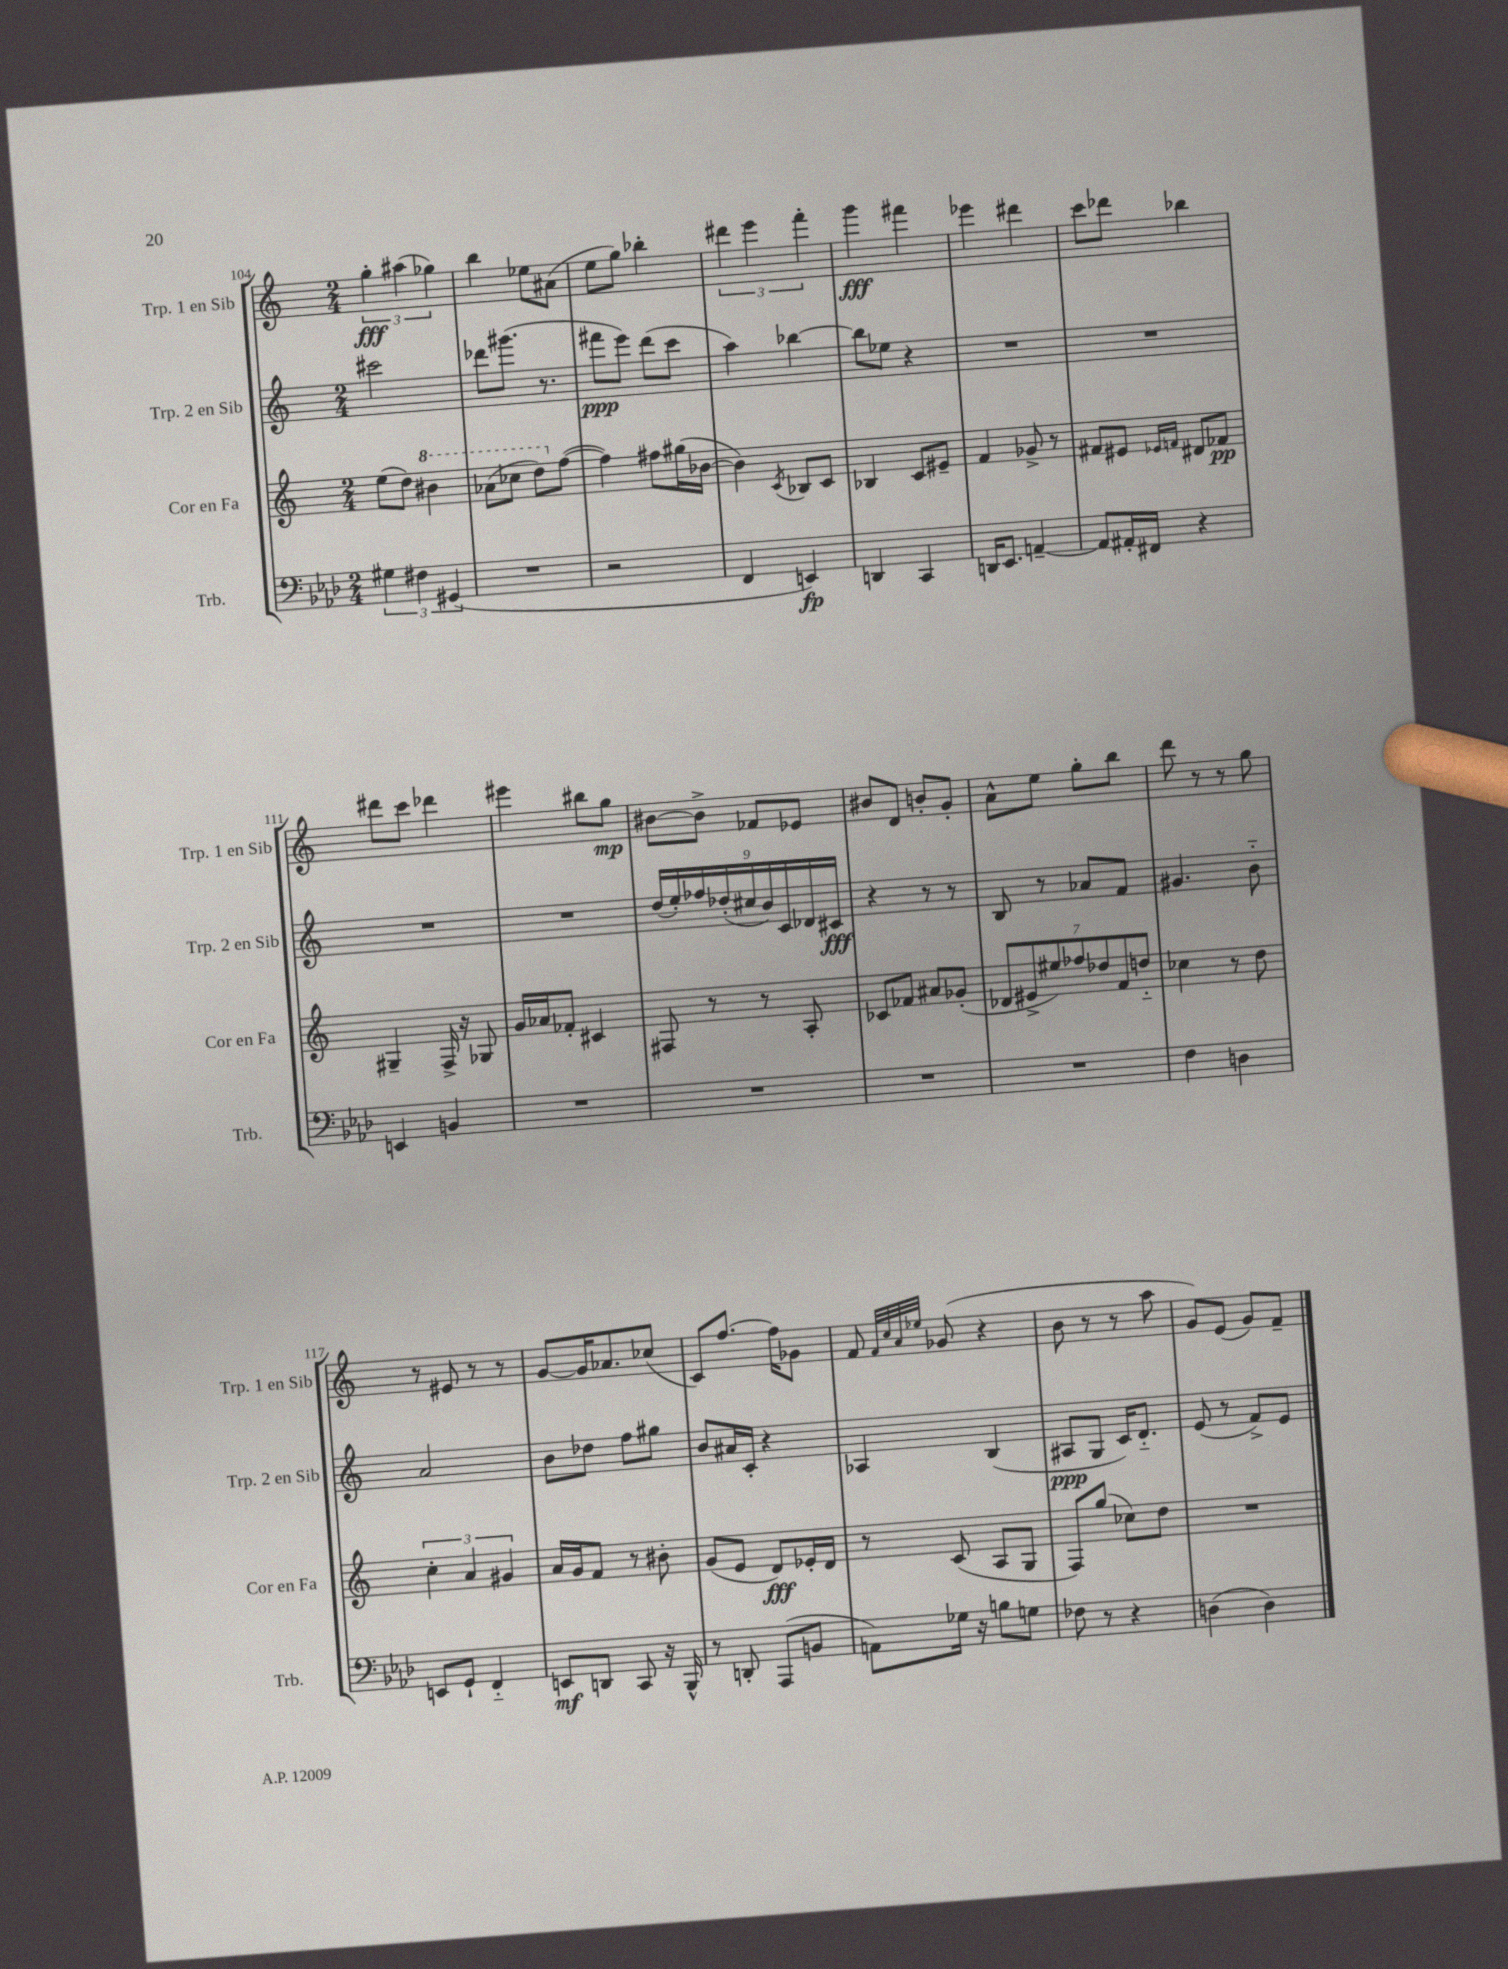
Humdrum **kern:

**kern	**dynam	**kern	**dynam	**kern	**dynam	**kern	**dynam
*part4	*part4	*part3	*part3	*part2	*part2	*part1	*part1
*staff4	*staff4	*staff3	*staff3	*staff2	*staff2	*staff1	*staff1
*I"Trb.	*	*I"Cor en Fa	*	*I"Trp. 2 en Sib	*	*I"Trp. 1 en Sib	*
*I'Trb.	*	*I'Cor en Fa	*	*I'Trp. 2 en Sib	*	*I'Trp. 1 en Sib	*
*clefF4	*	*clefG2	*	*clefG2	*	*clefG2	*
*k[b-e-a-d-]	*	*k[]	*	*k[]	*	*k[]	*
*M2/4	*	*M2/4	*	*M2/4	*	*M2/4	*
=104	=104	=104	=104	=104	=104	=104	=104
6G#X\	.	(8ee\L	.	2ccc#X\	.	6gg'\	fff
.	.	8dd\J)	.	.	.	.	.
6F#X\	.	.	.	.	.	(6aa#X\	.
*	*	*8va	*	*	*	*	*
.	.	4bb#X\	.	.	.	.	.
(6GG#X/	.	.	.	.	.	6gg-X\)	.
=105	=105	=105	=105	=105	=105	=105	=105
2r	.	(8aa-X\L	.	8ddd-X\L	.	4bb\	.
.	.	8ccc-X\J	.	(8.ggg#X\J	.	.	.
.	.	8ddd\L)	.	.	.	8ee-X\L	.
.	.	.	.	8.r	.	.	.
*	*	*X8va	*	*	*	*	*
.	.	([8ff\J	.	.	.	(8a#X\J	.
=106	=106	=106	=106	=106	=106	=106	=106
2r	.	4ff\])	.	8fff#X\L	ppp	8ee\L	.
.	.	.	.	8eee\J)	.	8gg\J)	.
.	.	8ff#X\L	.	(8ddd\L	.	4bb-X'\	.
.	.	(16gg#X\L	.	8ccc\J	.	.	.
.	.	[16b-X\JJ	.	.	.	.	.
=107	=107	=107	=107	=107	=107	=107	=107
4FF/	.	4b-\])	.	4aa\)	.	6ddd#X\	.
.	.	.	.	.	.	6eee\	.
.	.	8qc/	.	.	.	.	.
4EEn/)	fp	8B-X/L	.	[4bb-X\	.	.	.
.	.	.	.	.	.	6fff'\	.
.	.	8c/J	.	.	.	.	.
=108	=108	=108	=108	=108	=108	=108	=108
4DDn/	.	4B-X/	.	8bb-\L]	.	4ggg\	fff
.	.	.	.	8ee-X\J	.	.	.
4CC/	.	8c/L	.	4r	.	4fff#X\	.
.	.	8e#X~/J	.	.	.	.	.
=109	=109	=109	=109	=109	=109	=109	=109
16DDn/KL	.	4f/	.	2r	.	4eee-X\	.
8.EE-/J	.	.	.	.	.	.	.
[4AAn~/	.	8g-X^/	.	.	.	4ddd#X\	.
.	.	8r	.	.	.	.	.
=110	=110	=110	=110	=110	=110	=110	=110
8AA/L]	.	8f#X/L	.	2r	.	8ccc\L	.
16AA#X'/L	.	8e#X/J	.	.	.	8ddd-X\J	.
16FF#X/JJ	.	.	.	.	.	.	.
.	.	16qqe-X/LL	.	.	.	.	.
.	.	16qqfn/JJ	.	.	.	.	.
4r	.	8d#X/L	.	.	.	4bb-X\	.
.	.	8f-X/J	pp	.	.	.	.
!!LO:LB:g=z
=111	=111	=111	=111	=111	=111	=111	=111
4EEn/	.	4G#X~/	.	2r	.	8ddd#X\L	.
.	.	.	.	.	.	8ccc\J	.
4BBn/	.	16F^/	.	.	.	4ddd-X\	.
.	.	16r	.	.	.	.	.
.	.	8G-X/	.	.	.	.	.
=112	=112	=112	=112	=112	=112	=112	=112
2r	.	16g/LL	.	2r	.	4eee#X\	.
.	.	16a-X/J	.	.	.	.	.
.	.	8f-X'/J	.	.	.	.	.
.	.	4c#X/	.	.	.	8bb#X\L	.
.	.	.	.	.	.	8gg\J	mp
=113	=113	=113	=113	=113	=113	=113	=113
2r	.	8F#X/	.	(18dd/LL	.	[8b#X\L	.
.	.	.	.	18ee'/)	.	.	.
.	.	.	.	18ff-X/	.	.	.
.	.	8r	.	.	.	8b#^\J]	.
.	.	.	.	(18dd-X'/	.	.	.
.	.	.	.	18cc#X/	.	.	.
.	.	8r	.	.	.	8f-X/L	.
.	.	.	.	18b/)	.	.	.
.	.	.	.	18c/	.	.	.
.	.	8A'/	.	.	.	8e-X/J	.
.	.	.	.	18d-X/	.	.	.
.	.	.	.	18c#X/JJ	fff	.	.
=114	=114	=114	=114	=114	=114	=114	=114
2r	.	8c-X/L	.	4r	.	8b#X/L	.
.	.	8f-X/J	.	.	.	8d/J	.
.	.	8a#X/L	.	8r	.	8bn'/L	.
.	.	(8g-X'/J	.	8r	.	8g'/J	.
=115	=115	=115	=115	=115	=115	=115	=115
2r	.	14d-X/L	.	8B/	.	8a^^\L	.
.	.	14e#X^/	.	.	.	.	.
.	.	.	.	8r	.	8ee\J	.
.	.	14ee#X/)	.	.	.	.	.
.	.	14ff-X/	.	.	.	.	.
.	.	.	.	8a-X/L	.	8gg'\L	.
.	.	14dd-X/	.	.	.	.	.
.	.	14f/	.	.	.	.	.
.	.	.	.	8f/J	.	8bb\J	.
.	.	14ddn/J	.	.	.	.	.
=116	=116	=116	=116	=116	=116	=116	=116
4F\	.	4cc-X\	.	4.g#X/	.	8ddd\	.
.	.	.	.	.	.	8r	.
4Dn\	.	8r	.	.	.	8r	.
.	.	8dd\	.	8b\	.	8gg\	.
!!LO:LB:g=z
=117	=117	=117	=117	=117	=117	=117	=117
8EEn/L	.	6cc'\	.	2a/	.	8r	.
8GG`/J	.	.	.	.	.	8e#X/	.
.	.	6a/	.	.	.	.	.
4FF/	.	.	.	.	.	8r	.
.	.	6g#X/	.	.	.	.	.
.	.	.	.	.	.	8r	.
=118	=118	=118	=118	=118	=118	=118	=118
8EEn/L	mf	16a/LL	.	8b\L	.	[8g/L	.
.	.	16g/J	.	.	.	.	.
8DDn/J	.	8f/J	.	8dd-X\J	.	16g/K]	.
.	.	.	.	.	.	8.a-X/	.
8CC/	.	8r	.	8ff\L	.	.	.
16r	.	8b#X'\	.	8gg#X\J	.	(8cc-X/J	.
16BBB-^^/	.	.	.	.	.	.	.
=119	=119	=119	=119	=119	=119	=119	=119
8r	.	(8g/L	.	8b/L	.	8c/L)	.
8DDn'/	.	8e/J	.	16a#X/L	.	[8.ff/J	.
.	.	.	.	16c'/JJ	.	.	.
(8AAA-/L	.	8d/L)	fff	4r	.	.	.
.	.	.	.	.	.	16ff\KL]	.
8BBn/J	.	16e-X'/L	.	.	.	8g-X\J	.
.	.	16d/JJ	.	.	.	.	.
=120	=120	=120	=120	=120	=120	=120	=120
8AAn\L)	.	8r	.	4A-X/	.	8f/	.
.	.	.	.	.	.	32qqf/LLL	.
.	.	.	.	.	.	32qqcc/	.
.	.	.	.	.	.	32qqa/	.
.	.	.	.	.	.	32qqee-X/JJJ	.
16G-X\Jk	.	(8c/	.	.	.	(8g-X/	.
16r	.	.	.	.	.	.	.
8Bn\L	.	8A/L	.	(4B/	.	4r	.
8Gn\J	.	8G/J	.	.	.	.	.
=121	=121	=121	=121	=121	=121	=121	=121
8F-X\	.	8F/L)	.	8A#X/L	ppp	8b\	.
8r	.	(8gg/J	.	8G/J	.	8r	.
4r	.	8cc-X\L)	.	16c/KL)	.	8r	.
.	.	.	.	8.d/J	.	.	.
.	.	8dd\J	.	.	.	8aa\	.
=122	=122	=122	=122	=122	=122	=122	=122
(4Dn\	.	2r	.	(8e/	.	8g/L)	.
.	.	.	.	8r	.	(8e/J	.
4D\)	.	.	.	8f^/L)	.	8g/L)	.
.	.	.	.	8e/J	.	8f~/J	.
==	==	==	==	==	==	==	==
*-	*-	*-	*-	*-	*-	*-	*-
